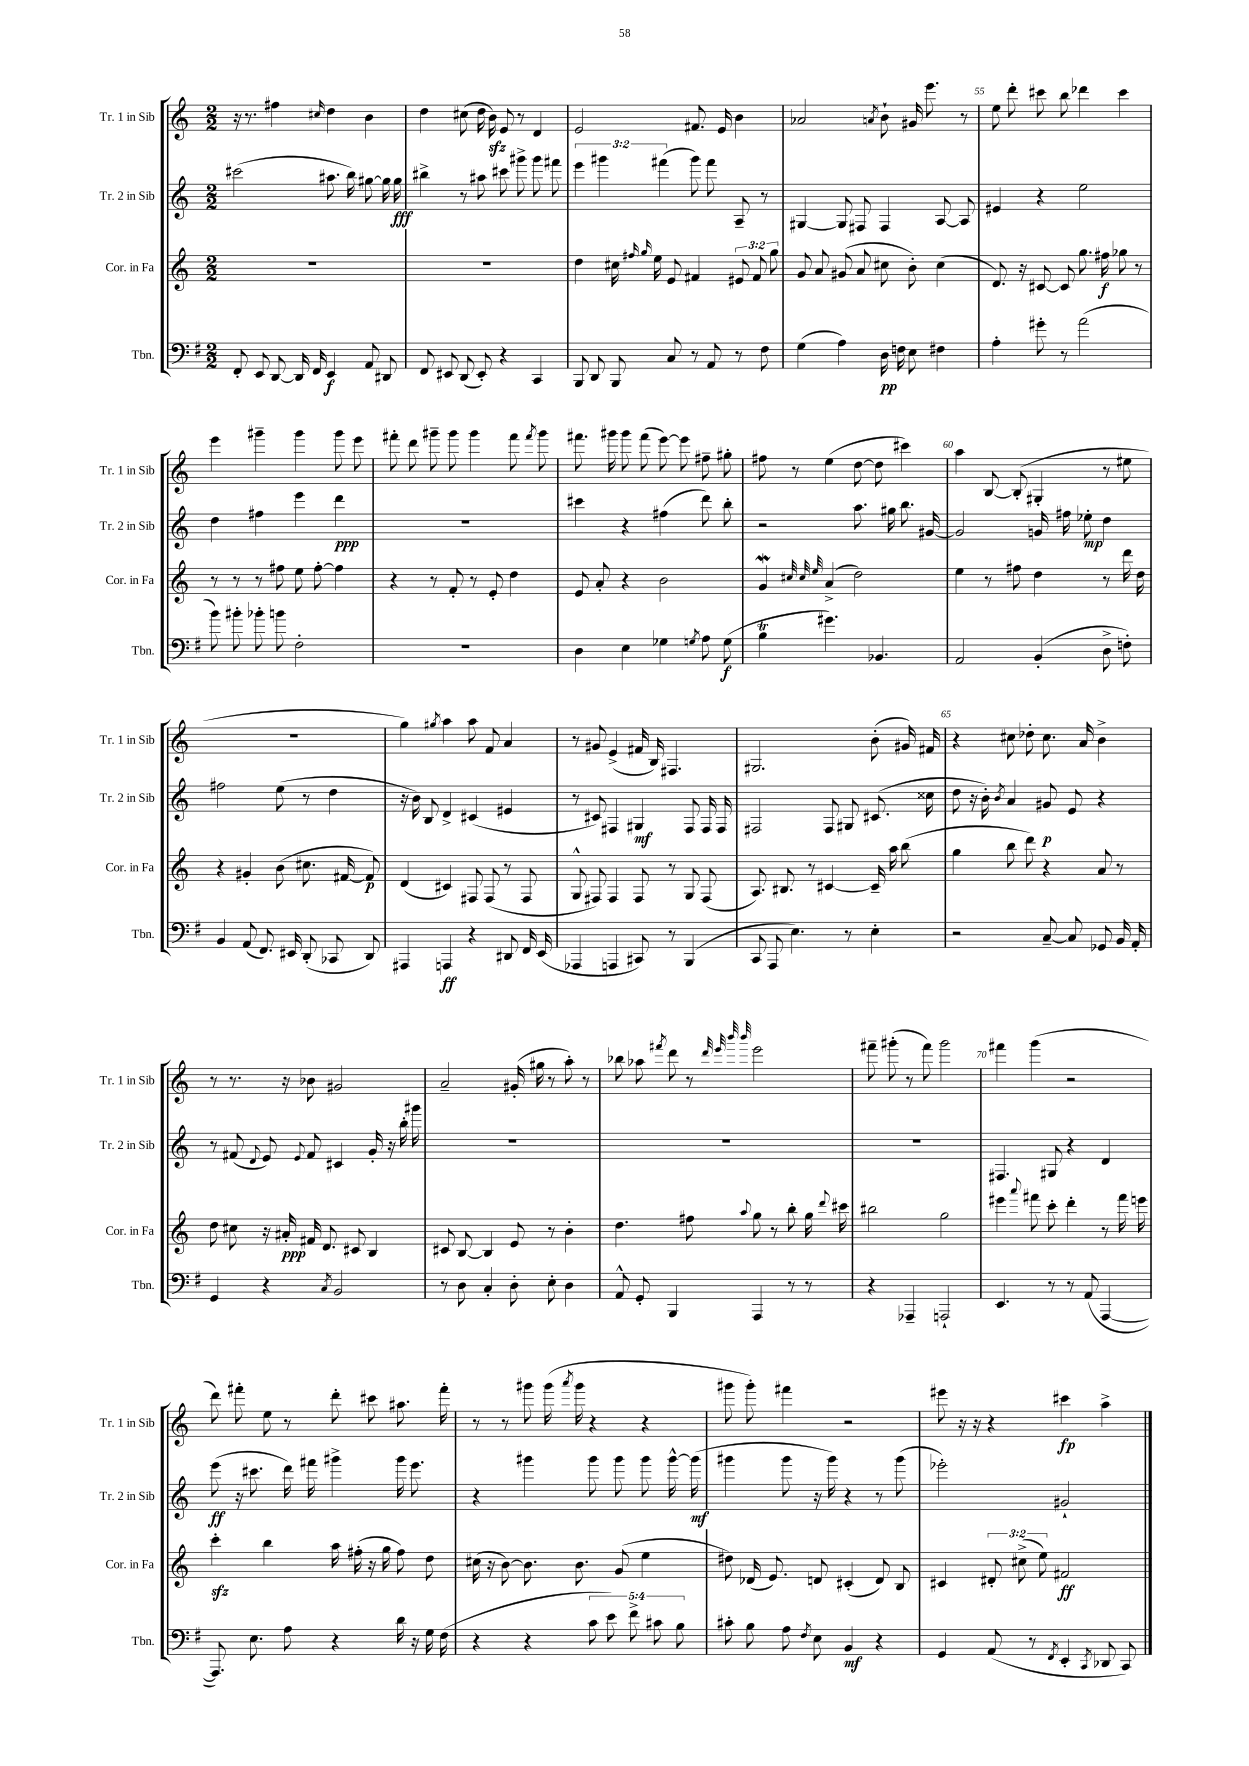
<<
\new StaffGroup <<
\new Staff = "s0" \with { instrumentName = "Tr. 1 in Sib" shortInstrumentName = "Tr. 1 in Sib" } {
    \clef treble \key c \major \numericTimeSignature \time 2/2
    \autoBeamOff r16 r8. fis''4 \grace { cis''16 } d''4 b'4 |
    d''4 cis''8( d''16 b'16\sfz) e'8 r8 d'4 |
    e'2 fis'8. e'16 b'4 |
    aes'2 \acciaccatura { a'8 } b'8-! gis'16 e'''8. r8 |
    e''8 d'''8-. cis'''8 b''8 des'''4 cis'''4 |
    e'''4 gis'''4-- gis'''4 gis'''8 e'''8 |
    fis'''8-. d'''8 gis'''8-- gis'''8 gis'''4 fis'''8 \acciaccatura { fis'''8 } gis'''8 |
    fis'''8. gis'''16 gis'''8 fis'''8( e'''8~) e'''8 fis''8-- gis''8-. |
    fis''8 r8 e''4( d''8~ d''8 cis'''4) |
    a''4 b8~ b8-.( gis4-. r8 eis''8 |
    R1 |
    g''4) \acciaccatura { gis''8 } a''4 a''8 f'8 a'4 |
    r8 gis'8 e'4->( fis'16 b16) fis4. |
    gis2. b'8-.( gis'16) fis'16 |
    r4 cis''8 des''8-. cis''8. a'16 b'4-> |
    r8 r8. r16 bes'8 gis'2 |
    a'2-- gis'16-.( gis''16 r8 a''8-.) r8 |
    bes''8 aes''8 \acciaccatura { fis'''8 } d'''8 r8 \grace { d'''32 e'''32 b'''32 b'''32 } e'''2 |
    fis'''8-- gis'''8-.( r8 fis'''8) gis'''2 |
    fis'''4 g'''4( r2 |
    d'''8) fis'''8-. e''8 r8 d'''8-. cis'''8 ais''8. fis'''16-. |
    r8 r8 gis'''8 gis'''16( \acciaccatura { a'''8 } gis'''16 r4 r4 |
    gis'''8 gis'''8-.) fis'''4 r2 |
    eis'''8 r16 r16 r4 cis'''4\fp a''4-> \bar "|." |
}
\new Staff = "s1" \with { instrumentName = "Tr. 2 in Sib" shortInstrumentName = "Tr. 2 in Sib" } {
    \clef treble \key c \major \numericTimeSignature \time 2/2 \override Staff.TupletNumber.text = #tuplet-number::calc-fraction-text
    \autoBeamOff cis'''2( ais''8. b''16) gis''8~ gis''16 gis''16\fff |
    bis''4-> r8 ais''8 cis'''8 gis'''8-> gis'''8 fis'''8 |
    \tuplet 3/2 { e'''4 gis'''4 fis'''4( } gis'''8) fis'''8 a8-- r8 |
    gis4~ gis8 fis8 fis4 a8~ a8 |
    eis'4 r4 e''2 |
    d''4 fis''4 e'''4 d'''4\ppp |
    R1 |
    cis'''4 r4 fis''4( d'''8) b''8-. |
    r2 a''8. gis''16 b''8. gis'16~ |
    gis'2 g'16 fis''16 ees''8-.\mp d''4 |
    fis''2 e''8( r8 d''4 |
    r16 b'16) b8 d'4-> cis'4( eis'4 |
    r8 cis'8) fis4 gis4\mf fis8 fis16 fis16 |
    fis2 fis8 gis8 cis'8.( cisis''16 |
    d''8 r16 b'16-.) \acciaccatura { b'8 } a'4 gis'8\p e'8 r4 |
    r8 fis'8( \appoggiatura { d'8 } e'8) \appoggiatura { e'8 } fis'8 cis'4 g'16-. r16 b''16-. gis'''16 |
    R1 |
    R1 |
    R1 |
    fis4. gis8 r4 d'4 |
    e'''8\ff( r16 cis'''8. d'''16) fis'''16 gis'''4-> gis'''16 e'''8. |
    r4 gis'''4 gis'''8 gis'''8 gis'''8 gis'''16~-^ gis'''16\mf( |
    gis'''4 gis'''8 r16 gis'''16) r4 r8 gis'''8( |
    ees'''2-.) gis'2-! \bar "|." |
}
\new Staff = "s2" \with { instrumentName = "Cor. in Fa" shortInstrumentName = "Cor. in Fa" } {
    \clef treble \key c \major \numericTimeSignature \time 2/2 \override Staff.TupletNumber.text = #tuplet-number::calc-fraction-text
    \autoBeamOff R1 |
    R1 |
    d''4 cis''16 \grace { fis''16 g''16 } e''16 e'8 fis'4 \tuplet 3/2 { eis'8 fis'8 g''8 } |
    g'8 a'8 gis'8( a'8 cis''8 b'8-.) cis''4( |
    d'8.) r16 cis'8~ cis'8 g''8. fis''16\f ges''8 r8 |
    r8 r8 r8 fis''8 e''8 fis''8~-. fis''4 |
    r4 r8 f'8-. r8 e'8-. d''4 |
    e'8 a'8-. r4 b'2 |
    g'4\mordent \grace { cis''32 cis''32 e''32 } a'4->( d''2) |
    e''4 r8 fis''8 d''4 r8 d'''16 d''16 |
    r4 gis'4-. b'8( cis''8. fis'16~ fis'8\p) |
    d'4( cis'4) fis8 fis8( r8 fis8 |
    g8-^ fis8) fis4 fis8 r8 g8 fis8( |
    a8.) bis8. r8 cis'4~ cis'16-- a''16 b''8( |
    g''4 b''8 d'''8) r4 a'8 r8 |
    d''8 cis''8 r16 ais'16-.\ppp fis'16 d'8. cis'8 b4 |
    cis'8 b8~ b4 e'8 r8 b'4-. |
    d''4. fis''8 \appoggiatura { a''8 } g''8 r8 b''8-. g''16 \appoggiatura { d'''8 } cis'''16 |
    bis''2 g''2 |
    eis'''4 \appoggiatura { a'''8 } fis'''8 c'''8-. d'''4-. r8 fis'''16 e'''16 |
    c'''4-.\sfz b''4 a''16 fis''16-.( r16 g''16 fis''8) d''8 |
    cis''16( r16 b'8~) b'8. b'8. g'8( e''4 |
    dis''8) des'16( e'8.) d'8 cis'4-.( d'8) b8 |
    cis'4 \tuplet 3/2 { dis'8-. cis''8->( e''8) } fis'2\ff \bar "|." |
}
\new Staff = "s3" \with { instrumentName = "Tbn." shortInstrumentName = "Tbn." } {
    \clef bass \key g \major \numericTimeSignature \time 2/2 \override Staff.TupletNumber.text = #tuplet-number::calc-fraction-text
    \autoBeamOff fis,8-. e,8 d,8~ d,16 fis,16 e,4\f a,8 dis,8 |
    fis,8 eis,8 d,8( eis,8-.) r4 c,4 |
    b,,8 d,8 b,,8 c8 r8 a,8 r8 fis8 |
    g4( a4) d16\pp f16 e8 fis4 |
    a4-. gis'8-. r8 a'2( |
    b'8) bis'8-. bes'8-. b'8 fis2-. |
    R1 |
    d4 e4 ges4 \acciaccatura { g8 } a8 g8\f( |
    b4\trill gis'4.) bes,4. |
    a,2 b,4-.( d8-> f8-.) |
    b,4 a,8( fis,8.) eis,16 d,8-.( ces,8 d,8) |
    ais,,4 a,,4\ff r4 dis,8 fis,16 e,16( |
    aes,,4 a,,4 cis,8) r8 b,,4( |
    c,8 a,,8 e4.) r8 e4-. |
    r2 c8~-- c8 ges,8 b,16 a,16-. |
    g,4 r4 \acciaccatura { c8 } b,2 |
    r8 d8 c4-. d8-. e8-. d4 |
    a,8-^ g,8-. b,,4 a,,4 r8 r8 |
    r4 aes,,4-- a,,2-! |
    e,4. r8 r8 a,8( a,,4~ |
    a,,8.) e8. a8 r4 d'16 r16 g16 fis16( |
    r4 r4 \tuplet 5/4 { c'8 e'8) fis'8-> cis'8 b8 } |
    cis'8-. b8 a8 \acciaccatura { fis8 } e8 b,4\mf r4 |
    g,4 a,8( r8 \acciaccatura { fis,8 } e,4-. \acciaccatura { c,8 } des,8 c,8) \bar "|." |
}
>>
>>
\layout { \context { \Score currentBarNumber = #51 \override BarNumber.break-visibility = ##(#f #t #t) barNumberVisibility = #(every-nth-bar-number-visible 5) } }
